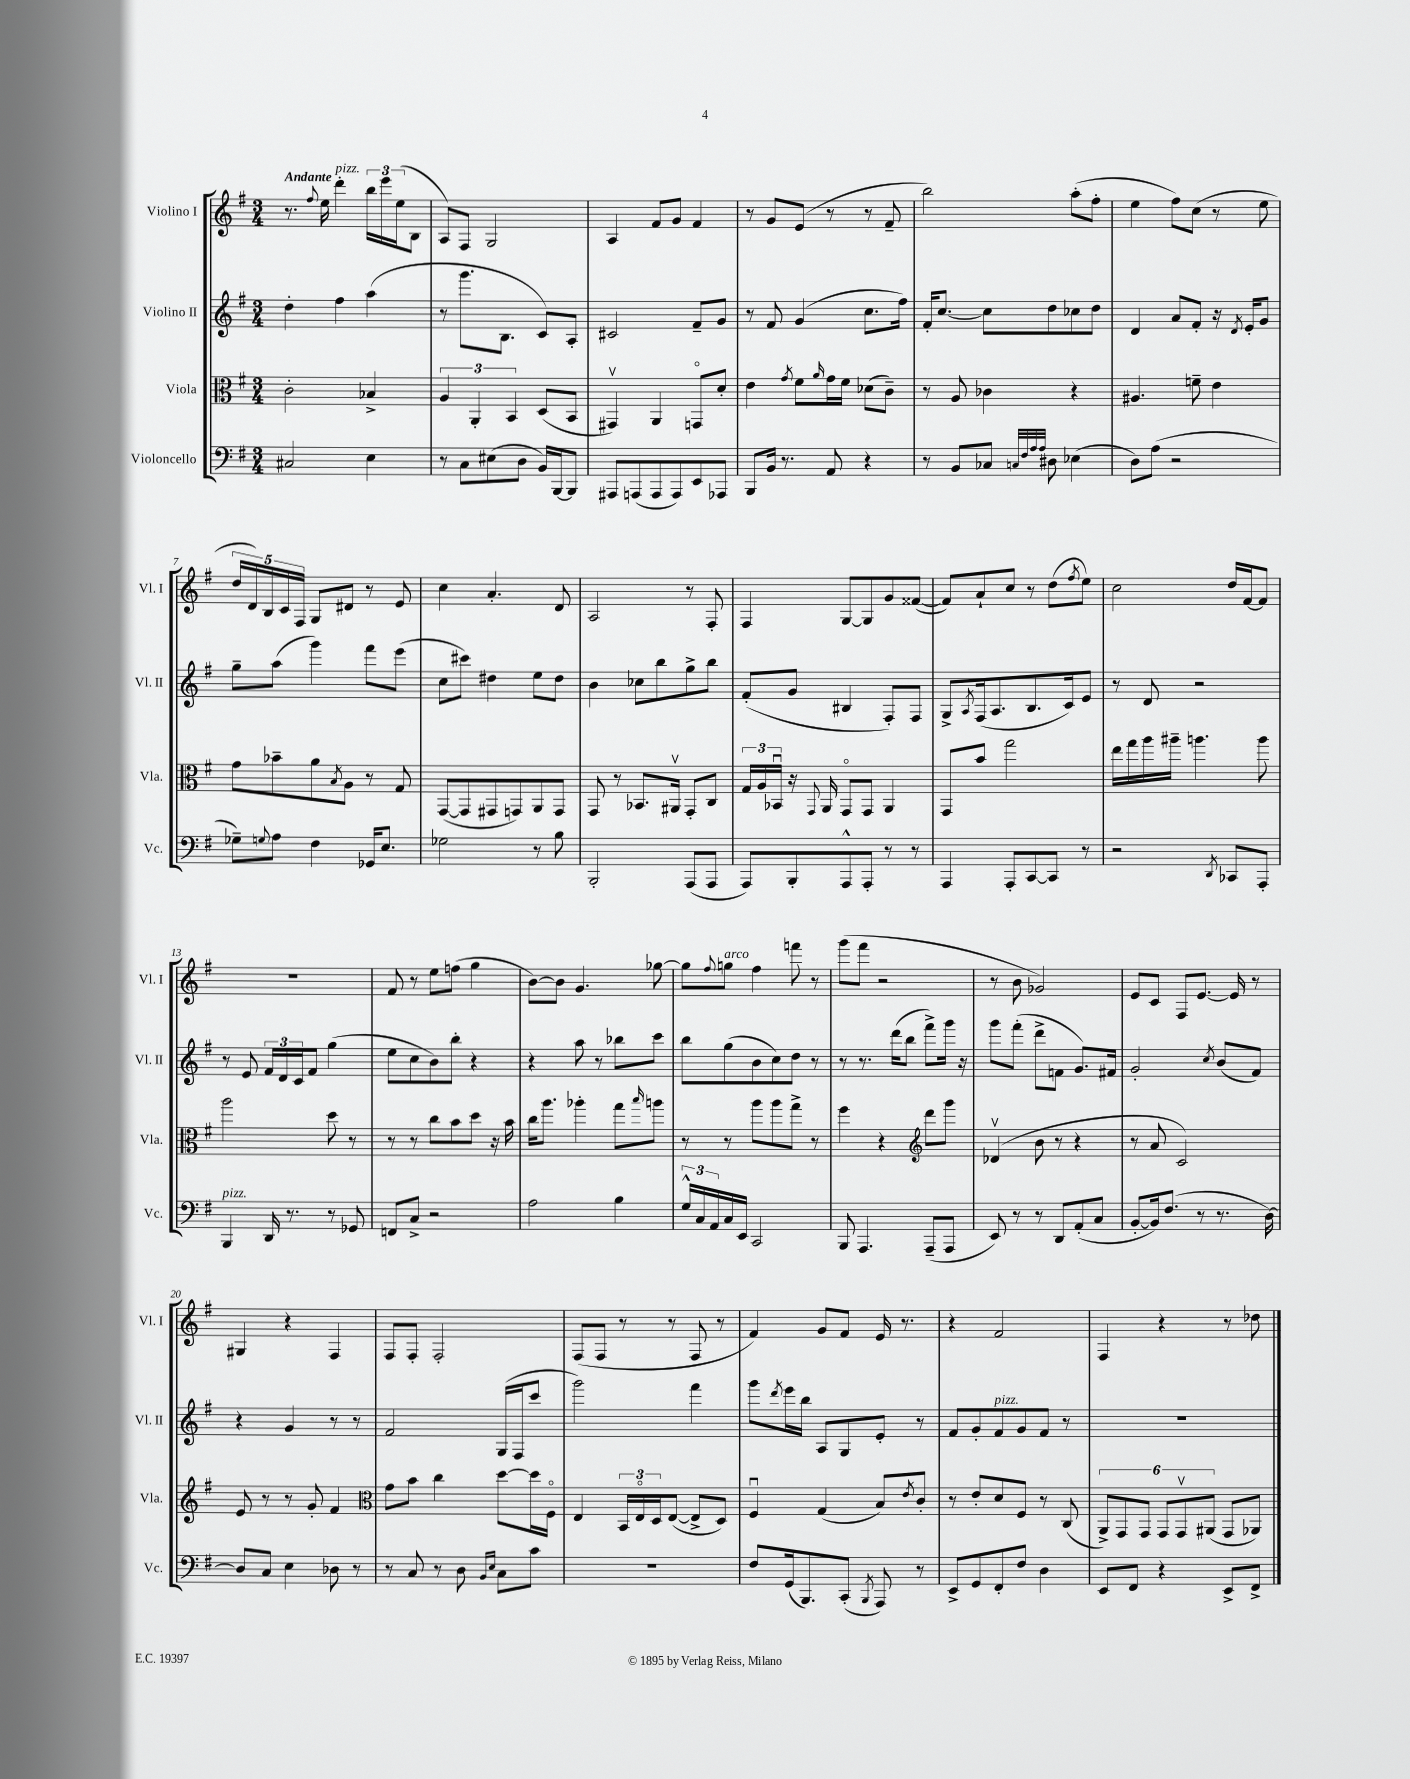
<<
\new StaffGroup <<
\new Staff = "s0" \with { instrumentName = "Violino I" shortInstrumentName = "Vl. I" } {
    \clef treble \key g \major \numericTimeSignature \time 3/4 \tempo "Andante"
    r8. \appoggiatura { fis''8 } e''16 d'''4-.^\markup { \italic "pizz." } \tuplet 3/2 { b''16 e'''16 e''16( } b8 |
    a8) fis8 g2 |
    a4 fis'8 g'8 fis'4 |
    r8 g'8 e'8( r8 r8 fis'8-- |
    b''2) a''8-.( fis''8-. |
    e''4 fis''8) c''8( r8 e''8 |
    \tuplet 5/4 { d''16 d'16) b16 c'16 fis16 } g8 dis'8 r8 e'8 |
    c''4 a'4.-. d'8 |
    a2 r8 fis8-. |
    fis4 g8~ g8 g'8 fisis'8~( |
    fisis'8) a'8-! c''8 r8 d''8( \acciaccatura { fis''8 } e''8) |
    c''2 d''16 fis'16~ fis'8 |
    R2. |
    fis'8 r8 e''8 f''8( g''4 |
    b'8~) b'8 g'4. ges''8~ |
    ges''8 \appoggiatura { fis''8 } g''8^\markup { \italic "arco" } fis''4 f'''8 r8 |
    g'''8( fis'''8 r2 |
    r8 b'8 ges'2) |
    e'8 c'8 fis8 e'8.~ e'16 r8 |
    gis4 r4 fis4 |
    fis8 fis8-. fis2-. |
    fis8( fis8 r8 r8 fis8 r8 |
    fis'4) g'8 fis'8 e'16 r8. |
    r4 fis'2 |
    fis4 r4 r8 des''8 \bar "|." |
}
\new Staff = "s1" \with { instrumentName = "Violino II" shortInstrumentName = "Vl. II" } {
    \clef treble \key g \major \numericTimeSignature \time 3/4
    d''4-. fis''4 a''4( |
    r8 g'''8. b8. c'8) a8-. |
    cis'2 fis'8-- g'8 |
    r8 fis'8 g'4( c''8. fis''16) |
    fis'16-. c''8.~ c''8 d''8 ces''8 d''8 |
    d'4 a'8 fis'8-. r16 \acciaccatura { d'8 } e'16-. g'8 |
    g''8-- a''8( g'''4) fis'''8 e'''8( |
    c''8 cis'''8) dis''4 e''8 dis''8 |
    b'4 ces''8 b''8 g''8-> b''8 |
    fis'8-.( g'8 bis4 fis8-.) fis8 |
    g8-> \acciaccatura { a8 } fis16( a8. b8. c'16) e'8 |
    r8 d'8 r2 |
    r8 e'8 \tuplet 3/2 { fis'16 d'16 c'16 } fis'8 g''4( |
    e''8 c''8 b'8) b''8-. r4 |
    r4 a''8 r8 bes''8 c'''8 |
    b''8 g''8( b'8 c''8) d''8 r8 |
    r8 r8. d'''16( b''8 fis'''8->) g'''16 r16 |
    g'''8 fis'''8-.( d'''8-> f'8 g'8.) fis'16 |
    g'2-. \acciaccatura { c''8 } b'8( fis'8) |
    r4 g'4 r8 r8 |
    fis'2 g16( fis16 c'''8 |
    g'''2) fis'''4 |
    g'''8 \acciaccatura { d'''8 } e'''16 b''16 a8 g8 e'8-. r8 |
    fis'8 g'8-. fis'8^\markup { \italic "pizz." } g'8 fis'8 r8 |
    R2. \bar "|." |
}
\new Staff = "s2" \with { instrumentName = "Viola" shortInstrumentName = "Vla." } {
    \clef alto \key g \major \numericTimeSignature \time 3/4
    c'2-. bes4-> |
    \tuplet 3/2 { a4 a,4-. b,4 } d8( b,8 |
    gis,4\upbow) a,4 g,8\flageolet d'8-. |
    e'4 \acciaccatura { g'8 } fis'8 \grace { a'16 } g'16 fis'16 des'8( c'8--) |
    r8 a8 ces'4 r4 |
    ais4. f'8-- e'4 |
    g'8 bes'8-- a'8 \acciaccatura { b8 } a8 r8 g8 |
    g,8~( g,8 gis,8 g,8) a,8 g,8 |
    g,8 r8 bes,8. ais,16\upbow g,8-. c8 |
    \tuplet 3/2 { g16 a16 bes,16\downbow } r16 \appoggiatura { g,8 } a,16 g,8\flageolet g,8 a,4 |
    g,8 b'8 g''2 |
    e''16 g''16 a''16 ais''16-- a''4. a''8 |
    a''2 d''8 r8 |
    r8 r8 c''8 b'8 d''8 r16 b'16 |
    c''16 a''8. aes''4-. g''8 \grace { b''16 } a''8 |
    r8 r8 a''8 a''8 g''8-> r8 |
    fis''4 r4 \clef treble d'''8 g'''8 |
    des'4\upbow( b'8 r8 r4 |
    r8 a'8 c'2) |
    e'8 r8 r8 g'8-. fis'4 |
    \clef alto g'8 b'8 c''4 d''8~ d''16 fis16\flageolet |
    e4 \tuplet 3/2 { b,16 e16\flageolet d16 } e8~( e8-> d8) |
    fis4\downbow g4( b8) \acciaccatura { e'8 } c'8-. |
    r8 e'8-. d'8 fis8 r8 c8( |
    \tuplet 6/4 { a,8->) g,8 g,8 g,8 g,8\upbow ais,8( } g,8 aes,8) \bar "|." |
}
\new Staff = "s3" \with { instrumentName = "Violoncello" shortInstrumentName = "Vc." } {
    \clef bass \key g \major \numericTimeSignature \time 3/4
    cis2 e4 |
    r8 c8 eis8( d8 b,16) b,,16~ b,,8 |
    ais,,8 a,,8( a,,8 a,,8) e,8 aes,,8 |
    b,,8 b,16 r8. a,8 r4 |
    r8 b,8 ces8 \grace { c32 fis32 a32 a32 } dis8 ees4( |
    d8) a8( r2 |
    ges8--) \appoggiatura { g8 } a8 fis4 ges,16 e8. |
    ges2 r8 b8 |
    b,,2-. a,,8( a,,8 |
    a,,8) b,,8-. a,,8-^ a,,8-. r8 r8 |
    a,,4 a,,8-. c,8~ c,8 r8 |
    r2 \acciaccatura { d,8 } ces,8 a,,8-. |
    b,,4^\markup { \italic "pizz." } d,16 r8. r8 ges,8 |
    f,8 c8-> r2 |
    a2 b4 |
    \tuplet 3/2 { g16-^ c16 a,16 } c16 e,16 c,2 |
    b,,8 a,,4. a,,8--( a,,8 |
    e,8) r8 r8 d,8 a,8-.( c8 |
    b,8~-. b,16) fis8.( r8 r8. d16~) |
    d8 c8 e4 des8 r8 |
    r8 c8 r8 d8 \grace { b,16 e16 } c8 c'8 |
    R2. |
    fis8 g,16( b,,8.) c,8-.( \acciaccatura { b,,8 } a,,8) r8 |
    e,8-> g,8 fis,8-. fis8 d4 |
    e,8 fis,8 r4 e,8-> fis,8-> \bar "|." |
}
>>
>>
